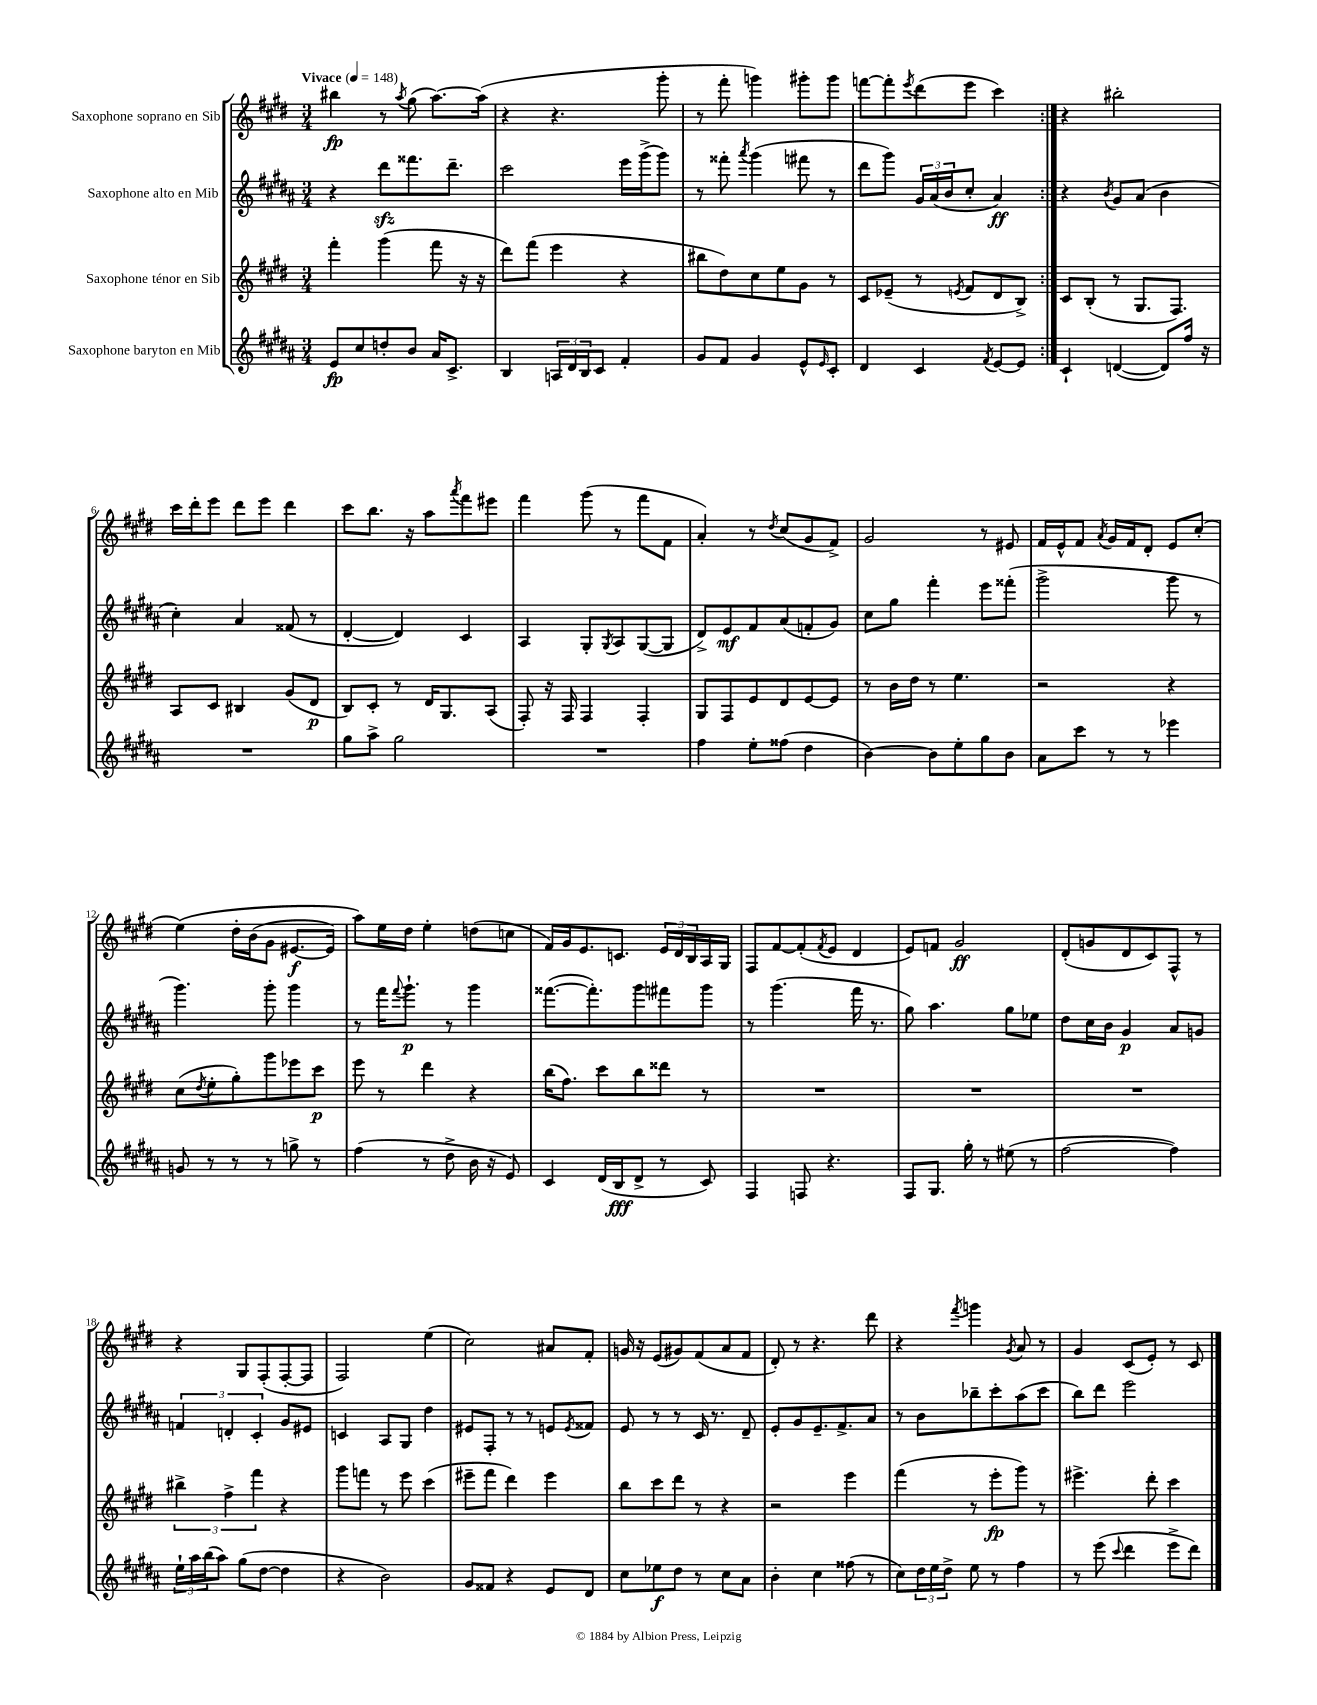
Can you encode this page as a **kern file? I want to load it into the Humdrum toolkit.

**kern	**kern	**kern	**kern
*staff4	*staff3	*staff2	*staff1
*clefG2	*clefG2	*clefG2	*clefG2
*k[f#c#g#d#a#]	*k[f#c#g#d#]	*k[f#c#g#d#a#]	*k[f#c#g#d#]
*M3/4	*M3/4	*M3/4	*M3/4
*MM148	*MM148	*MM148	*MM148
8e	4fff#'	4r	4bb#
8cc#	.	.	.
8dd'	(4ggg#	8ddd#	8r
.	.	.	8qaa
8b	.	8.fff##	(8gg#
16a#	8fff#	.	[8.aa)
8.c#^	.	8.ddd#~	.
.	16r	.	.
.	16r	.	(16aa]
=	=	=	=
4B	8ddd#)	2ccc#	4r
.	(8fff#	.	.
24A	4eee	.	4.r
24d#	.	.	.
24B	.	.	.
8c#	.	.	.
4f#'	4r	16eee	.
.	.	(16ggg#^	.
.	.	8ggg#)	8ggg#'
=	=	=	=
8g#	8bb#	8r	8r
8f#	8dd#)	8fff##'	8fff#'
.	.	8qaaa#	.
4g#	8cc#	(4ggg#	4ggg)
.	8ee	.	.
8e^^	8g#	8fff#	8ggg#'
16qqe	.	.	.
8c#'	8r	8r	8ggg#
=	=	=	=
4d#	8c#	8ddd#	[8fff
.	(8e-~	8ggg#)	8fff']
.	.	.	8qeee
4c#	8r	24g#	(8ddd#
.	.	(24a#	.
.	.	24b	.
.	8qe	.	.
.	8f#	8cc#'	8eee
8qf#	.	.	.
[8e	8d#	4a#)	4ccc#)
8e]	8B^)	.	.
=:|!	=:|!	=:|!	=:|!
4c#`	8c#	4r	4r
.	(8B'	.	.
.	.	8qb	.
([4d	8r	8g#	2bb#'
.	8.G#	(8a#	.
8d])	.	4b	.
.	8.F#)	.	.
16ff#	.	.	.
16r	.	.	.
=	=	=	=
2.r	8A	4cc#')	16ccc#
.	.	.	16ddd#'
.	8c#	.	8eee
.	4B#	4a#	8ddd#
.	.	.	8eee
.	(8g#	(8f##	4ddd#
.	8d#	8r	.
=	=	=	=
8gg#	8B)	[4d#'	8ccc#
8aa#^	8c#'	.	8.bb
2gg#	8r	4d#])	.
.	.	.	16r
.	16d#	.	8aa
.	8.G#	.	.
.	.	.	8qaaa
.	.	4c#	8fff#
.	(8A	.	8eee#
=	=	=	=
2.r	8F#')	4A#	4fff#
.	16r	.	.
.	16F#	.	.
.	4F#	8G#'	(8ggg#
.	.	8qG#	.
.	.	8A#	8r
.	4F#'	([8G#	8fff#
.	.	8G#]	8f#
=	=	=	=
4ff#	8G#	8d#^)	4a')
.	8F#	8e	.
8ee'	8e	8f#	8r
.	.	.	8qdd#
(8ff##	8d#	(8a#	(8cc#
4dd#	[8e	8f'	8g#
.	8e]	8g#)	8f#^)
=	=	=	=
[4b)	8r	8cc#	2g#
.	16b	8gg#	.
.	16dd#	.	.
8b]	8r	4fff#'	.
8ee'	4.ee	.	.
8gg#	.	8eee	8r
8b	.	(8fff##'	8e#
=	=	=	=
8a#	2r	2ggg#^	16f#
.	.	.	16e^^
8ccc#	.	.	8f#
.	.	.	8qa
8r	.	.	16g#
.	.	.	16f#
8r	.	.	8d#'
4eee-	4r	8ggg#	8e
.	.	8r	(8cc#'
=	=	=	=
8g	(8cc#	4.ggg#)	&(4ee)
.	8qdd#	.	.
8r	8ee'	.	.
8r	8gg#')	.	16dd#'
.	.	.	(16b
8r	8ggg#	8ggg#'	8g#
8gg^	8eee-	4ggg#	[8.e#
8r	8ccc#	.	.
.	.	.	16e#])
=	=	=	=
(4ff#	8eee	8r	8aa&)
.	8r	16fff#	16ee
.	.	8qqfff#	.
.	.	8.ggg#`	16dd#
8r	4ddd#	.	4ee'
8dd#^	.	8r	.
16b	4r	4ggg#	(8dd
16r	.	.	.
8e)	.	.	8cc
=	=	=	=
4c#	(16bb	([8.fff##	16f#)
.	8.ff#)	.	16g#
.	.	.	8.e
.	.	8.fff##'])	.
(16d#	8ccc#	.	.
16B	.	.	8.c
8d#^	8bb	8ggg#	.
8r	8ddd##	8fff#	24e
.	.	.	24d#
.	.	.	24B
8c#)	8r	8ggg#	16A
.	.	.	16G#
=	=	=	=
4F#	2.r	8r	8F#
.	.	(4.ggg#	[8f#
8F	.	.	(8f#']
.	.	.	8qf#
4.r	.	.	8e
.	.	16fff#	4d#
.	.	8.r	.
=	=	=	=
8F#	2.r	8gg#)	8e)
8.G#	.	4.aa#	8f
.	.	.	2g#
16gg#'	.	.	.
8r	.	.	.
(8ee#	.	8gg#	.
8r	.	8ee-	.
=	=	=	=
[2ff#	2.r	8dd#	(8d#'
.	.	16cc#	8g
.	.	16b	.
.	.	4g#	8d#
.	.	.	8c#)
4ff#])	.	8a#	8F#^^
.	.	8g	8r
=	=	=	=
24ee`	6bb#^	6f	4r
24aa#	.	.	.
(24bb	.	.	.
8aa#)	.	.	.
.	6ff#^	6d'	.
(8gg#	.	.	8G#
.	6fff#	6c#'	.
[8dd#	.	.	(8F#'
4dd#]	4r	8g#	[8F#'
.	.	8e#	8F#]
=	=	=	=
4r	8ggg#	4c	2F#)
.	8fff	.	.
2b)	8r	8A#	.
.	8eee	8G#	.
.	(4ccc#	4dd#	(4ee
=	=	=	=
8g#	8eee#~	8e#	2cc#)
8f##	8fff#	8F#'	.
4r	4ddd#)	8r	.
.	.	8r	.
8e	4eee#	8e	8a#
.	.	8qe	.
8d#	.	8f##	8f#'
=	=	=	=
8cc#	8bb	8e	16g
.	.	.	16r
8ee-	8ccc#	8r	(8e
8dd#	8ddd#	8r	8g#)
8r	8r	16c#	(8f#
.	.	8.r	.
8cc#	4r	.	8a
8a#	.	8d#~	8f#
=	=	=	=
4b'	2r	8e'	8d#')
.	.	8g#	8r
4cc#	.	8.e~	4.r
.	.	8.f#^	.
(8ff##	4eee	.	.
8r	.	8a#	8ddd#
=	=	=	=
8cc#)	(4fff#	8r	4r
24dd#	.	8b	.
24ee	.	.	.
24dd#^	.	.	.
.	.	.	8qfff#
8ee	8r	8bb-~	4ggg
8r	8eee'	8ccc#'	.
.	.	.	8qg#
4ff#	8ggg#)	(8aa#	8a
.	8r	8ccc#	8r
=	=	=	=
8r	4.eee#^	8bb)	4g#
(8eee	.	8ddd#	.
8qqccc#	.	.	.
4ddd#	.	2eee	(8c#
.	8ddd#'	.	8e')
8eee^	4ccc#	.	8r
8ddd#)	.	.	8c#
==	==	==	==
*-	*-	*-	*-
